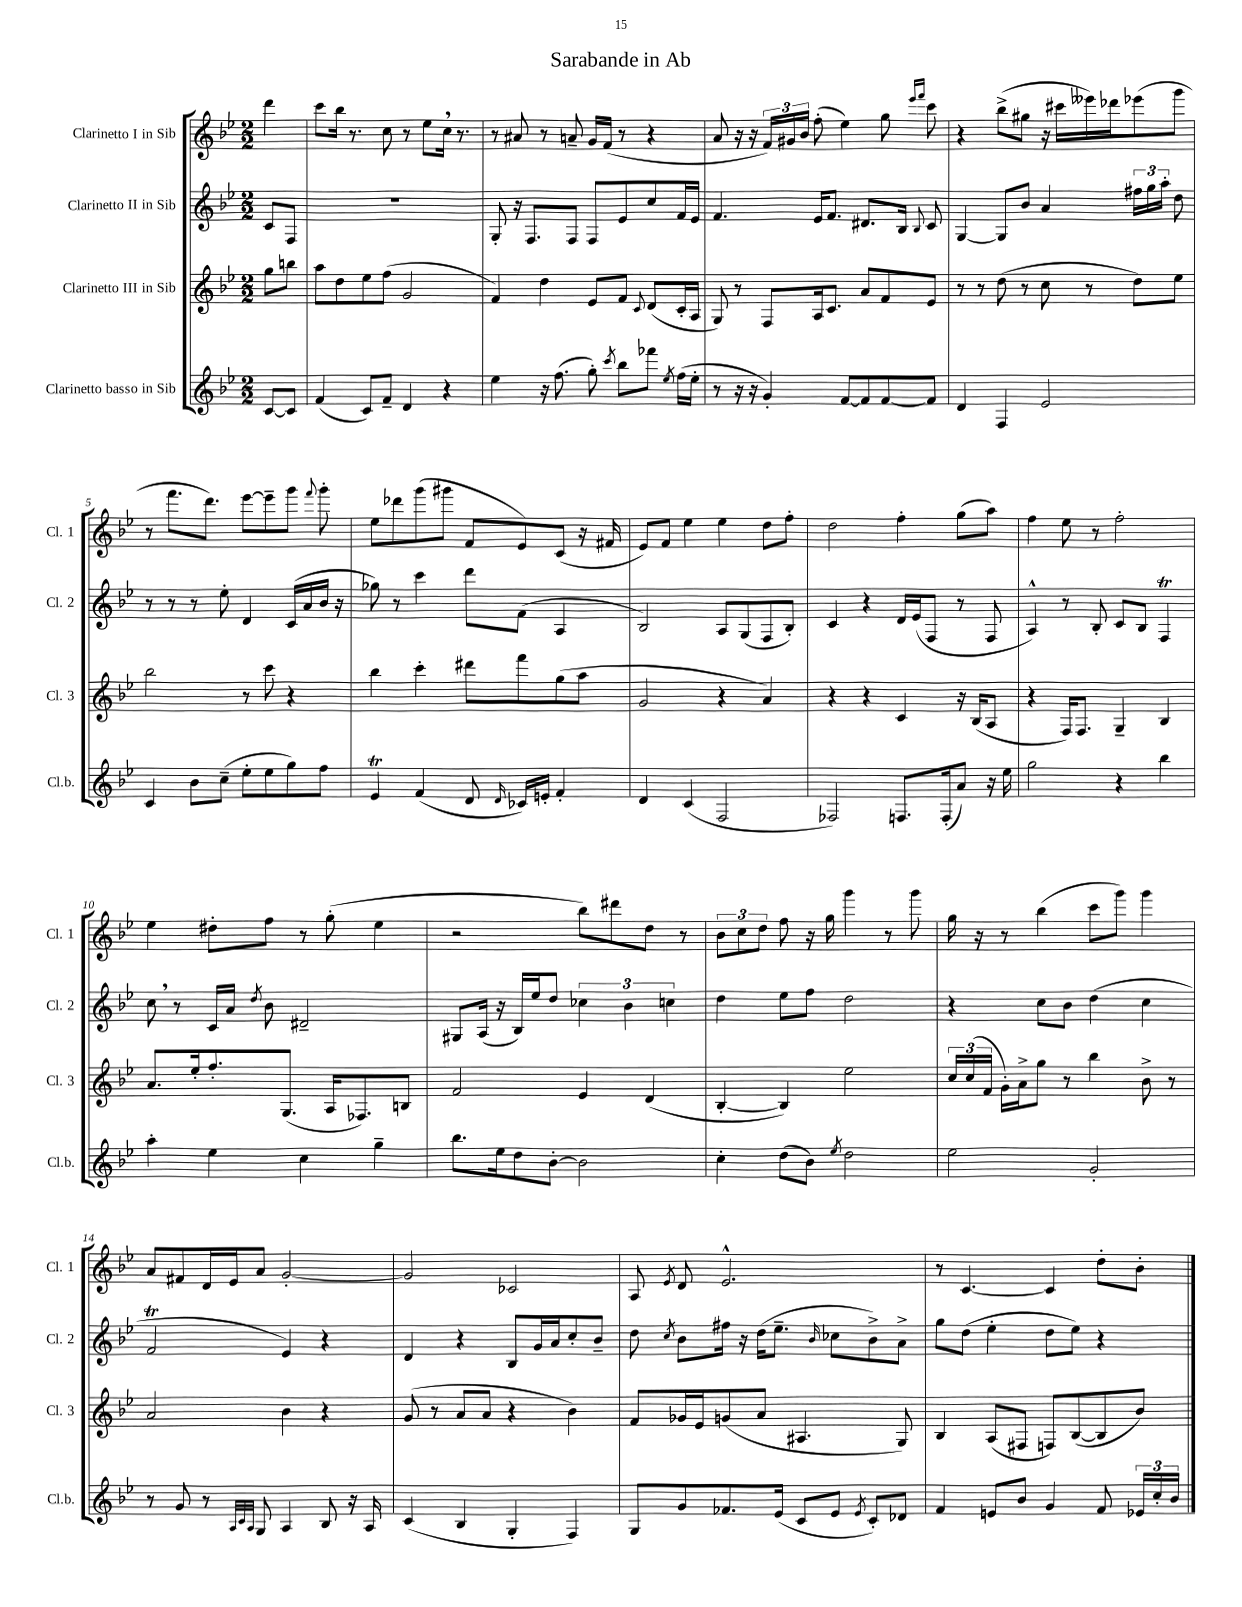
\header { title = "Sarabande in Ab" }
<<
\new StaffGroup <<
\new Staff = "s0" \with { instrumentName = "Clarinetto I in Sib" shortInstrumentName = "Cl. 1" } {
    \clef treble \key bes \major \numericTimeSignature \time 2/2 \partial 4
    \autoBeamOff d'''4 |
    c'''8[ bes''16] r8. c''8 r8 ees''8[ c''16] \breathe r8. |
    r8 ais'8 r8 a'8-- g'16[ f'16]( r8 r4 |
    a'8 r16 r16 \tuplet 3/2 { f'16[) gis'16 bes'16] } f''8-.( ees''4) g''8 \grace { ees'''16[ f'''16] } c'''8 |
    r4 bes''8[->( gis''8] r16 cis'''16[ eeses'''16) des'''16 ees'''8( g'''8] |
    r8 f'''8.[ d'''8.]) ees'''8[~ ees'''8-- g'''8] \appoggiatura { f'''8 } g'''8-. |
    ees''8[ des'''8 g'''8( gis'''8] f'8[ ees'8) c'8]( r16 fis'16 |
    ees'8[) f'8] ees''4 ees''4 d''8[ f''8]-. |
    d''2 f''4-. g''8[( a''8]) |
    f''4 ees''8 r8 f''2-. |
    ees''4 dis''8[-. f''8] r8 g''8-.( ees''4 |
    r2 bes''8[) dis'''8 d''8] r8 |
    \tuplet 3/2 { bes'8[ c''8 d''8] } f''8 r16 g''16 g'''4 r8 g'''8 |
    g''16 r16 r8 bes''4( c'''8[ g'''8]) g'''4 |
    a'8[ fis'8 d'16 ees'16 a'8] g'2~-. |
    g'2 ces'2 |
    a8 \acciaccatura { ees'8 } d'8 ees'2.-^ |
    r8 c'4.~ c'4 d''8[-. bes'8]-. \bar "|." |
}
\new Staff = "s1" \with { instrumentName = "Clarinetto II in Sib" shortInstrumentName = "Cl. 2" } {
    \clef treble \key bes \major \numericTimeSignature \time 2/2 \partial 4
    \autoBeamOff c'8[ f8] |
    R1 |
    g8-. r16 f8.[ f8] f8[ ees'8 c''8 f'16 ees'16] |
    f'4. ees'16[ f'8.] dis'8.[ bes16] \appoggiatura { bes8 } c'8 |
    g4~ g8[ bes'8] a'4 \tuplet 3/2 { fis''16[ g''16 a''16]-. } d''8 |
    r8 r8 r8 ees''8-. d'4 c'16[( a'16 bes'16] r16 |
    ges''8) r8 c'''4 d'''8[ f'8]( a4 |
    bes2) a8[ g8( f8 bes8]-.) |
    c'4 r4 d'16[ ees'16( f8] r8 f8 |
    a4-^) r8 bes8-. c'8[ bes8] f4\trill |
    c''8 \breathe r8 c'16[ a'16] \acciaccatura { d''8 } bes'8 dis'2-- |
    gis8[ a16]( r16 bes16[) ees''16 d''8] \tuplet 3/2 { ces''4 bes'4 c''4 } |
    d''4 ees''8[ f''8] d''2 |
    r4 c''8[ bes'8] d''4( c''4 |
    f'2\trill ees'4) r4 |
    d'4 r4 bes8[ g'16 a'16 c''8-. bes'8]-- |
    d''8 \acciaccatura { c''8 } bes'8[ fis''16] r16 d''16[( ees''8.]-- \grace { bes'16 } ces''8[ bes'8->) a'8]-> |
    g''8[ d''8]( ees''4-. d''8[ ees''8]) r4 \bar "|." |
}
\new Staff = "s2" \with { instrumentName = "Clarinetto III in Sib" shortInstrumentName = "Cl. 3" } {
    \clef treble \key bes \major \numericTimeSignature \time 2/2 \partial 4
    \autoBeamOff g''8[ b''8] |
    a''8[ d''8 ees''8 f''8]( g'2 |
    f'4) d''4 ees'8[ f'8] \appoggiatura { c'8 } d'8[( c'16-. a16] |
    g8) r8 f8[ a16 c'8.] a'8[ f'8 ees'8] |
    r8 r8 d''8( r8 c''8 r8 d''8[) ees''8] |
    bes''2 r8 c'''8 r4 |
    bes''4 c'''4-. dis'''8[ f'''8 g''8( a''8] |
    g'2 r4 a'4) |
    r4 r4 c'4 r16 bes16[( a8] |
    r4 f16[) f8.] g4-- bes4 |
    a'8.[ ees''16-. f''8.-. g8.]( a16[ fes8.) b8] |
    f'2 ees'4 d'4( |
    bes4~-. bes4) ees''2 |
    \tuplet 3/2 { c''16[ c''16( f'16] } g'16[-.) a'16-> g''8] r8 bes''4 bes'8-> r8 |
    a'2 bes'4 r4 |
    g'8( r8 a'8[ a'8] r4 bes'4) |
    f'8[ ges'16 ees'16 g'8( a'8] ais4. g8) |
    bes4 a8[( fis8] f8[) bes8~( bes8 bes'8]) \bar "|." |
}
\new Staff = "s3" \with { instrumentName = "Clarinetto basso in Sib" shortInstrumentName = "Cl.b." } {
    \clef treble \key bes \major \numericTimeSignature \time 2/2 \partial 4
    \autoBeamOff c'8[~ c'8] |
    f'4( c'8[) f'8]-- d'4 r4 |
    ees''4 r16 f''8.( g''8-.) \acciaccatura { c'''8 } bes''8[ fes'''8] \acciaccatura { ees''8 } f''16[( ees''16]-. |
    r8 r16 r16 g'4-.) f'8[~ f'8 f'8~ f'8] |
    d'4 f4 ees'2 |
    c'4 bes'8[ c''8]--( ees''8[-. ees''8 g''8) f''8] |
    ees'4\trill f'4( d'8 \grace { d'16 } ces'16[) e'16]-. f'4-. |
    d'4 c'4( f2 |
    fes2) f8.[ f16-.( a'8]) r16 ees''16 |
    g''2 r4 bes''4 |
    a''4-. ees''4 c''4 g''4-- |
    bes''8.[ ees''16 d''8 bes'8]~-. bes'2 |
    c''4-. d''8[( bes'8]) \acciaccatura { ees''8 } d''2 |
    ees''2 g'2-. |
    r8 g'8 r8 \grace { a32[ c'32 a32] } g8 a4 bes8 r16 a16 |
    c'4( bes4 g4-. f4) |
    g8[ g'8 fes'8. ees'16]( c'8[ ees'8] \acciaccatura { ees'8 } c'8[-.) des'8] |
    f'4 e'8[ bes'8] g'4 f'8 \tuplet 3/2 { ees'16[ c''16-. bes'16] } \bar "|." |
}
>>
>>
